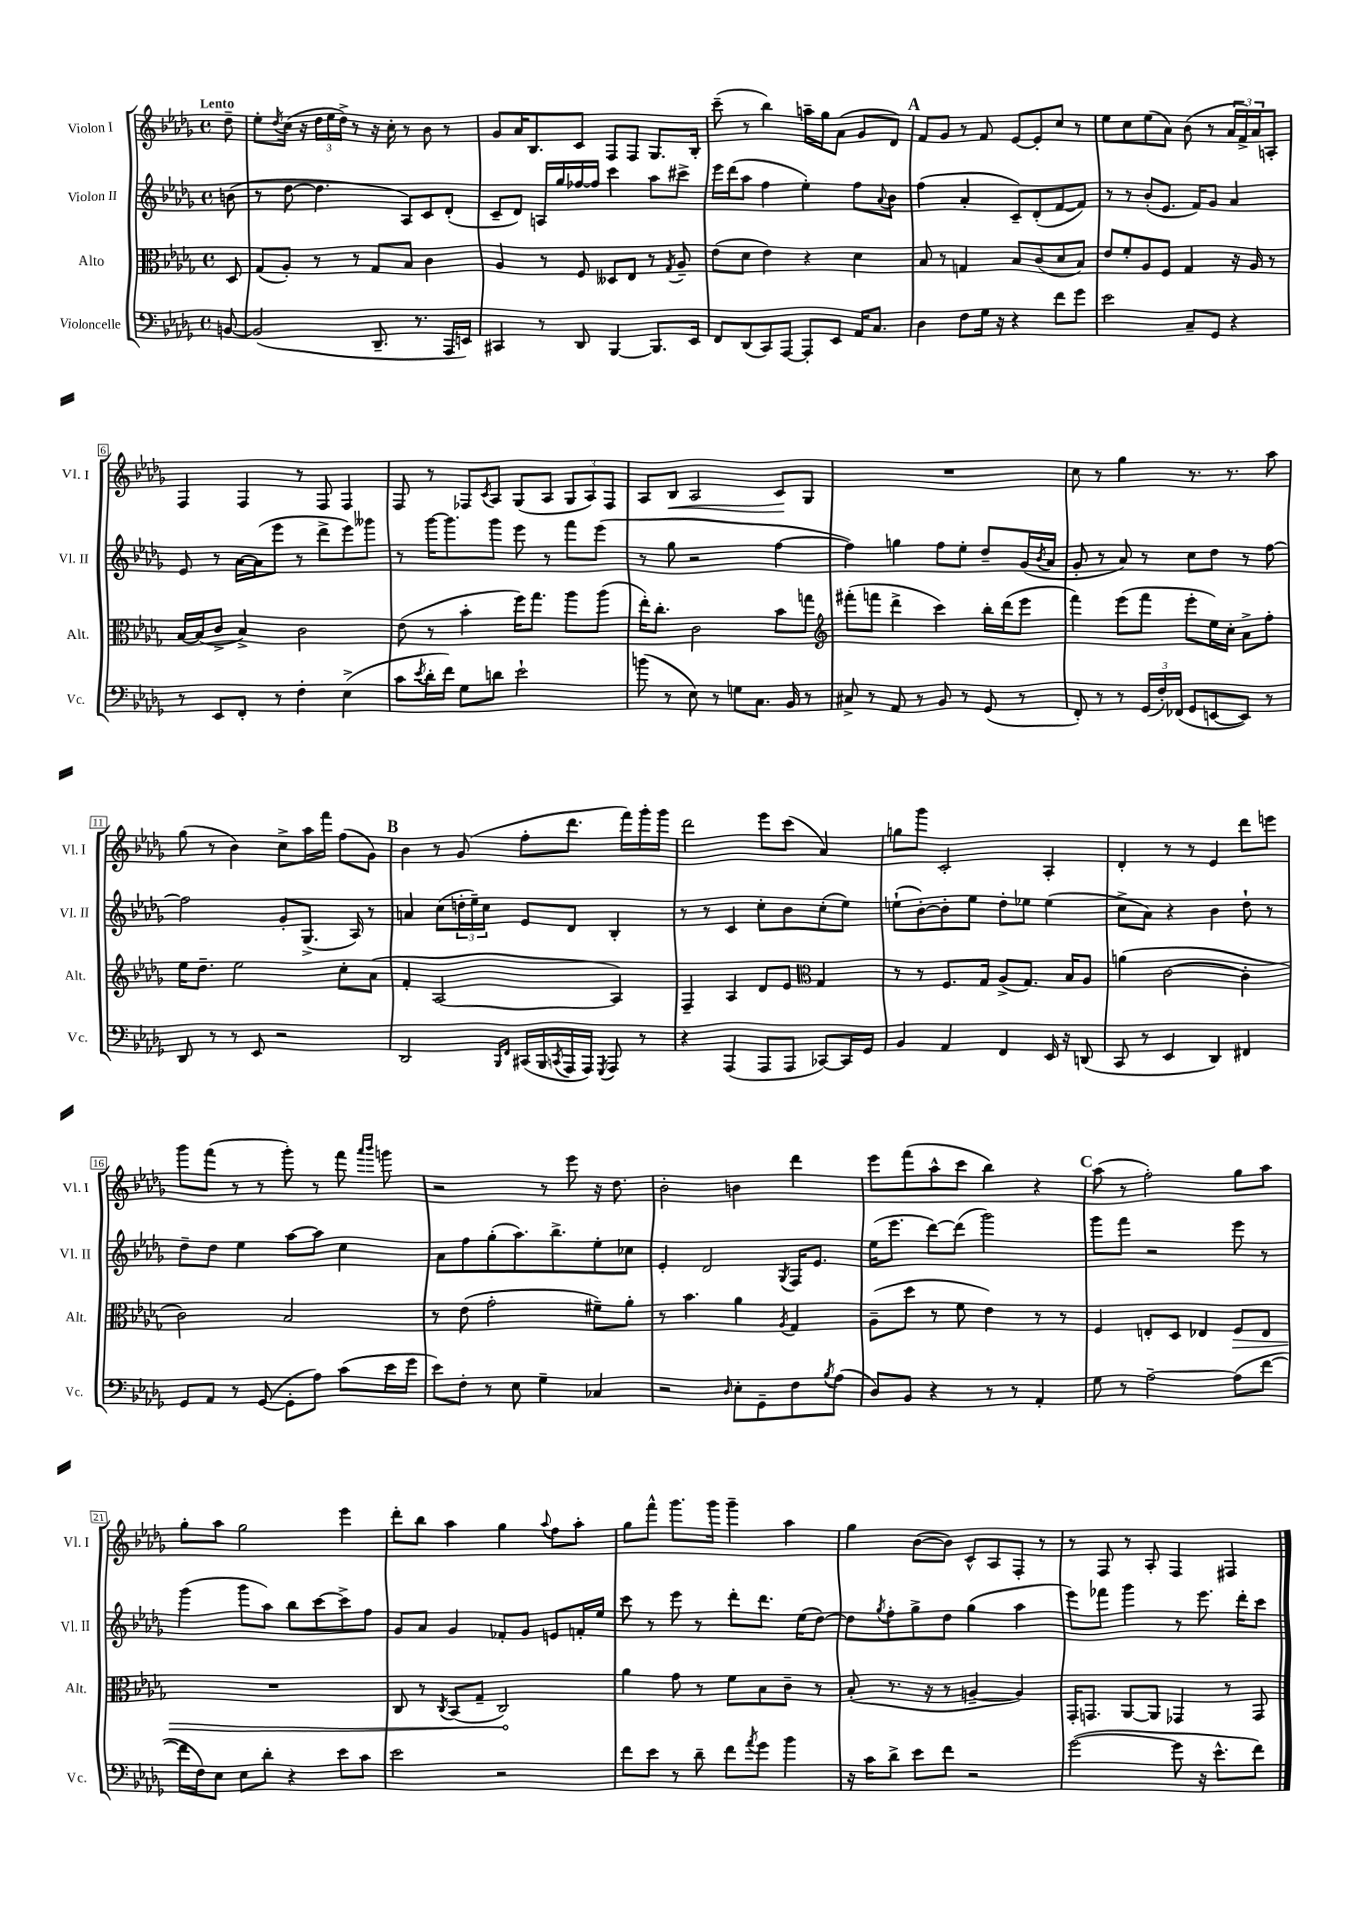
<<
\new StaffGroup <<
\new Staff = "s0" \with { instrumentName = "Violon I" shortInstrumentName = "Vl. I" } {
    \clef treble \key des \major \defaultTimeSignature \time 4/4 \partial 8 \tempo "Lento"
    des''8-- |
    ees''8-. \acciaccatura { des''8 } c''16( r16 \tuplet 3/2 { des''16 ees''16 des''16->) } r8 r16 c''16-. r8 bes'8 r8 |
    ges'8 aes'16 bes8. c'8 f8 f8 ges8. bes16-. |
    c'''8--( r8 bes''4) a''16-- ges''16 aes'8( ges'8 des'8) |
    \mark \markup { \bold "A" } f'8 ges'8 r8 f'8 ees'8~ ees'8-. c''8 r8 |
    ees''8 c''8 ees''8( aes'8) bes'8( r8 \tuplet 3/2 { aes'16 f'16->) aes'16 } a8-. |
    f4 f4 r8 f8 f4 |
    f8 r8 fes8 \acciaccatura { c'8 } aes8 ges8( aes8 \tuplet 3/2 { ges8 aes8) fes8 } |
    aes8 bes8\< aes2 c'8\! ges8 |
    R1 |
    c''8 r8 ges''4 r8. r8. aes''8 |
    ges''8( r8 bes'4) c''8-> aes''16 f'''16 f''8( ges'8) |
    \mark \markup { \bold "B" } bes'4 r8 ges'8( f''8-. des'''8. f'''16) ges'''16-. ges'''16 |
    des'''2 ees'''8 c'''8( aes'4) |
    g''8 ges'''8 c'2-. aes4-. |
    des'4-. r8 r8 ees'4 des'''8 e'''8 |
    ges'''8 f'''8( r8 r8 ges'''8-.) r8 f'''8 \grace { aes'''16 bes'''16 } g'''8 |
    r2 r8 ees'''8 r16 des''8. |
    bes'2-. b'4 des'''4 |
    ees'''8 f'''8( aes''8-^ c'''8 bes''4) r4 |
    \mark \markup { \bold "C" } aes''8( r8 f''2-.) ges''8 aes''8 |
    ges''8-. aes''8 ges''2 ees'''4 |
    des'''8-. bes''8 aes''4 ges''4 \appoggiatura { aes''8 } f''8 aes''8-. |
    ges''8 f'''8-^ ges'''8. ges'''16 ges'''4-- aes''4 |
    ges''4 bes'8~( bes'8) c'8-^ aes8 f8-. r8 |
    r8 f8 r8 aes8-. f4 fis4 \bar "|." |
}
\new Staff = "s1" \with { instrumentName = "Violon II" shortInstrumentName = "Vl. II" } {
    \clef treble \key des \major \defaultTimeSignature \time 4/4 \partial 8
    b'8( |
    r8 des''8~ des''4. aes8) c'8 des'8-.( |
    c'8-- des'8) a16 ges''16 fes''16~ fes''16 c'''4 aes''8 cis'''8-> |
    ees'''16 des'''16( aes''8 f''4 ees''4-.) f''8 \appoggiatura { aes'8 } bes'8 |
    \mark \markup { \bold "A" } f''4( aes'4-. c'8--) des'8-.( f'8~ f'8) |
    r8 r8 bes'8-.( ees'8. f'16) ges'8 aes'4 |
    ees'8 r8 aes'16~ aes'16( ees'''8 r8 des'''8-> ees'''8) geses'''8 |
    r8 ges'''16~ ges'''8. ges'''8 ees'''8 r8 f'''8 ees'''8( |
    r8 ges''8 r2 f''4~ |
    f''4) g''4 f''8 ees''8-. des''8-- ges'16( \acciaccatura { bes'8 } aes'16 |
    ges'8-. r8 aes'8) r8 c''8 des''8 r8 f''8~ |
    f''2 ges'8-. ges8.->( aes16) r8 |
    \mark \markup { \bold "B" } a'4 c''8( \tuplet 3/2 { d''16-. ees''16--) c''16 } ees'8 des'8 bes4-. |
    r8 r8 c'4 c''8-. bes'8 c''8-.( ees''8) |
    e''8-!( bes'8~-.) bes'8-. e''8 des''8-. ees''8 ees''4( |
    c''8-> aes'8) r4 bes'4 des''8-! r8 |
    des''8-- des''8 ees''4 aes''8~ aes''8 c''4 |
    aes'8 f''8 ges''8-.( aes''8.) bes''8.-> ees''8-. ces''8 |
    ees'4-. des'2 \acciaccatura { ges8 } f16 ees'8. |
    ees''16( ees'''8. des'''8~) des'''8( ges'''2) |
    \mark \markup { \bold "C" } ges'''8 f'''8 r2 ees'''8 r8 |
    ges'''4( ges'''8 aes''8) bes''8 c'''8~ c'''8-> f''8 |
    ges'8 aes'8 ges'4 fes'8-. ges'8 e'8 f'16-. ees''16 |
    c'''8 r8 ees'''8 r8 des'''8-. des'''8. ees''16( des''8~) |
    des''8 \acciaccatura { ges''8 } f''8-. ges''8-> des''8 ges''4( aes''4 |
    ees'''8) fes'''8 ges'''4 r8 ees'''8. des'''16-. c'''8 \bar "|." |
}
\new Staff = "s2" \with { instrumentName = "Alto" shortInstrumentName = "Alt." } {
    \clef alto \key des \major \defaultTimeSignature \time 4/4 \partial 8
    des8 |
    ges8( aes8-.) r8 r8 ges8 bes8 c'4 |
    aes4 r8 f8 deses8 ees8 r8 \acciaccatura { ges8 } aes8-- |
    ees'8( des'8 ees'4) r4 des'4 |
    \mark \markup { \bold "A" } bes8 r8 g4 bes8 c'8( des'8 bes8) |
    ees'8 f'8-. aes8 f8 ges4 r16 aes16 r8 |
    bes16~ bes16( c'8-> bes4->) c'2 |
    ees'8( r8 bes'4-. f''16) ges''8. aes''8 aes''8( |
    ees''16-.) c''8.-. c'2 bes'8 g''8 |
    \clef treble fis'''8-.( f'''8 des'''4-> c'''4) bes''16-. des'''16( ees'''8 |
    f'''4) ees'''8( f'''8 ees'''8-. ees''16) c''16-. aes'8-> f''8-. |
    ees''16 des''8.-- ees''2 c''8-. aes'8( |
    \mark \markup { \bold "B" } f'4-. aes2~ aes4) |
    f4-- aes4 des'8 ees'8 \clef alto ges4 |
    r8 r8 f8. ges16 aes8->( ges8.) bes16 aes8 |
    a'4( c'2~ c'4-. |
    c'2) bes2 |
    r8 ees'8( ges'2-. fis'8--) aes'8-. |
    r8 bes'4. aes'4 \acciaccatura { aes8 } ges4 |
    aes8--( des''8 r8 f'8 ees'4) r8 r8 |
    \mark \markup { \bold "C" } f4 e8-. des8 ees4 \once \override Hairpin.circled-tip = ##t f8\> ees8 |
    R1 |
    c8 r8 \acciaccatura { c8 } bes,8( ges8-- c2\!) |
    aes'4 ges'8 r8 f'8 bes8 c'8-- r8 |
    bes8-.( r8. r16 r8 a4~-- a4) |
    ges,16-. g,8. aes,8~ aes,8 ges,4 r8 ges,8 \bar "|." |
}
\new Staff = "s3" \with { instrumentName = "Violoncelle" shortInstrumentName = "Vc." } {
    \clef bass \key des \major \defaultTimeSignature \time 4/4 \partial 8
    b,8~ |
    b,2( des,8.-- r8. aes,,16 e,16) |
    cis,4 r8 des,8 bes,,4~ bes,,8. ees,16 |
    f,8 des,8( c,8) aes,,8~ aes,,8-. ees,8 aes,16 c8. |
    \mark \markup { \bold "A" } des4 f8 ges16 r16 r4 f'8 ges'8 |
    ees'2 c8-- ges,8 r4 |
    r8 ees,8 f,8-. r8 f4-. ees4->( |
    c'8 \acciaccatura { ees'8 } des'16-. f'16) ges8 d'8 ees'2-! |
    b'8( r8 ees8) r8 g8 c8. bes,16 r8 |
    cis8-> r8 aes,8 r8 bes,8 r8 ges,8( r8 |
    f,8-.) r8 r8 \tuplet 3/2 { ges,16( f16-.) fes,16( } ges,8 e,8~ e,8) r8 |
    des,8 r8 r8 ees,8 r2 |
    \mark \markup { \bold "B" } des,2 \grace { bes,,16 f,16 } cis,16( bes,,16 \acciaccatura { c,8 } aes,,16 aes,,16) \acciaccatura { ges,,8 } aes,,8 r8 |
    r4 aes,,4( aes,,8 aes,,8 ces,8~) ces,16 ges,16 |
    bes,4 aes,4 f,4 ees,16 r16 d,8( |
    c,8 r8 ees,4 des,4) fis,4 |
    ges,8 aes,8 r8 ges,8~( ges,8-. aes8) c'8( ees'16 ges'16 |
    ees'8) f8-. r8 ees8 ges4-- ces4 |
    r2 \grace { des16 } ees8-. ges,8-- f8 \acciaccatura { bes8 } aes8( |
    des8) bes,8 r4 r8 r8 aes,4-. |
    \mark \markup { \bold "C" } ges8 r8 aes2~-- aes8( f'8~ |
    f'16 f16) ees8 ees8 des'8-. r4 ees'8 c'8 |
    ees'2 r2 |
    f'8 ees'8 r8 des'8-- f'8 \acciaccatura { aes'8 } ges'8 bes'4 |
    r16 c'16 des'8-> ees'8 f'8 r2 |
    ges'2~( ges'8 r16 ees'8.-^ f'8) \bar "|." |
}
>>
>>
\layout { \context { \Score \override BarNumber.stencil = #(make-stencil-boxer 0.1 0.3 ly:text-interface::print) } }
